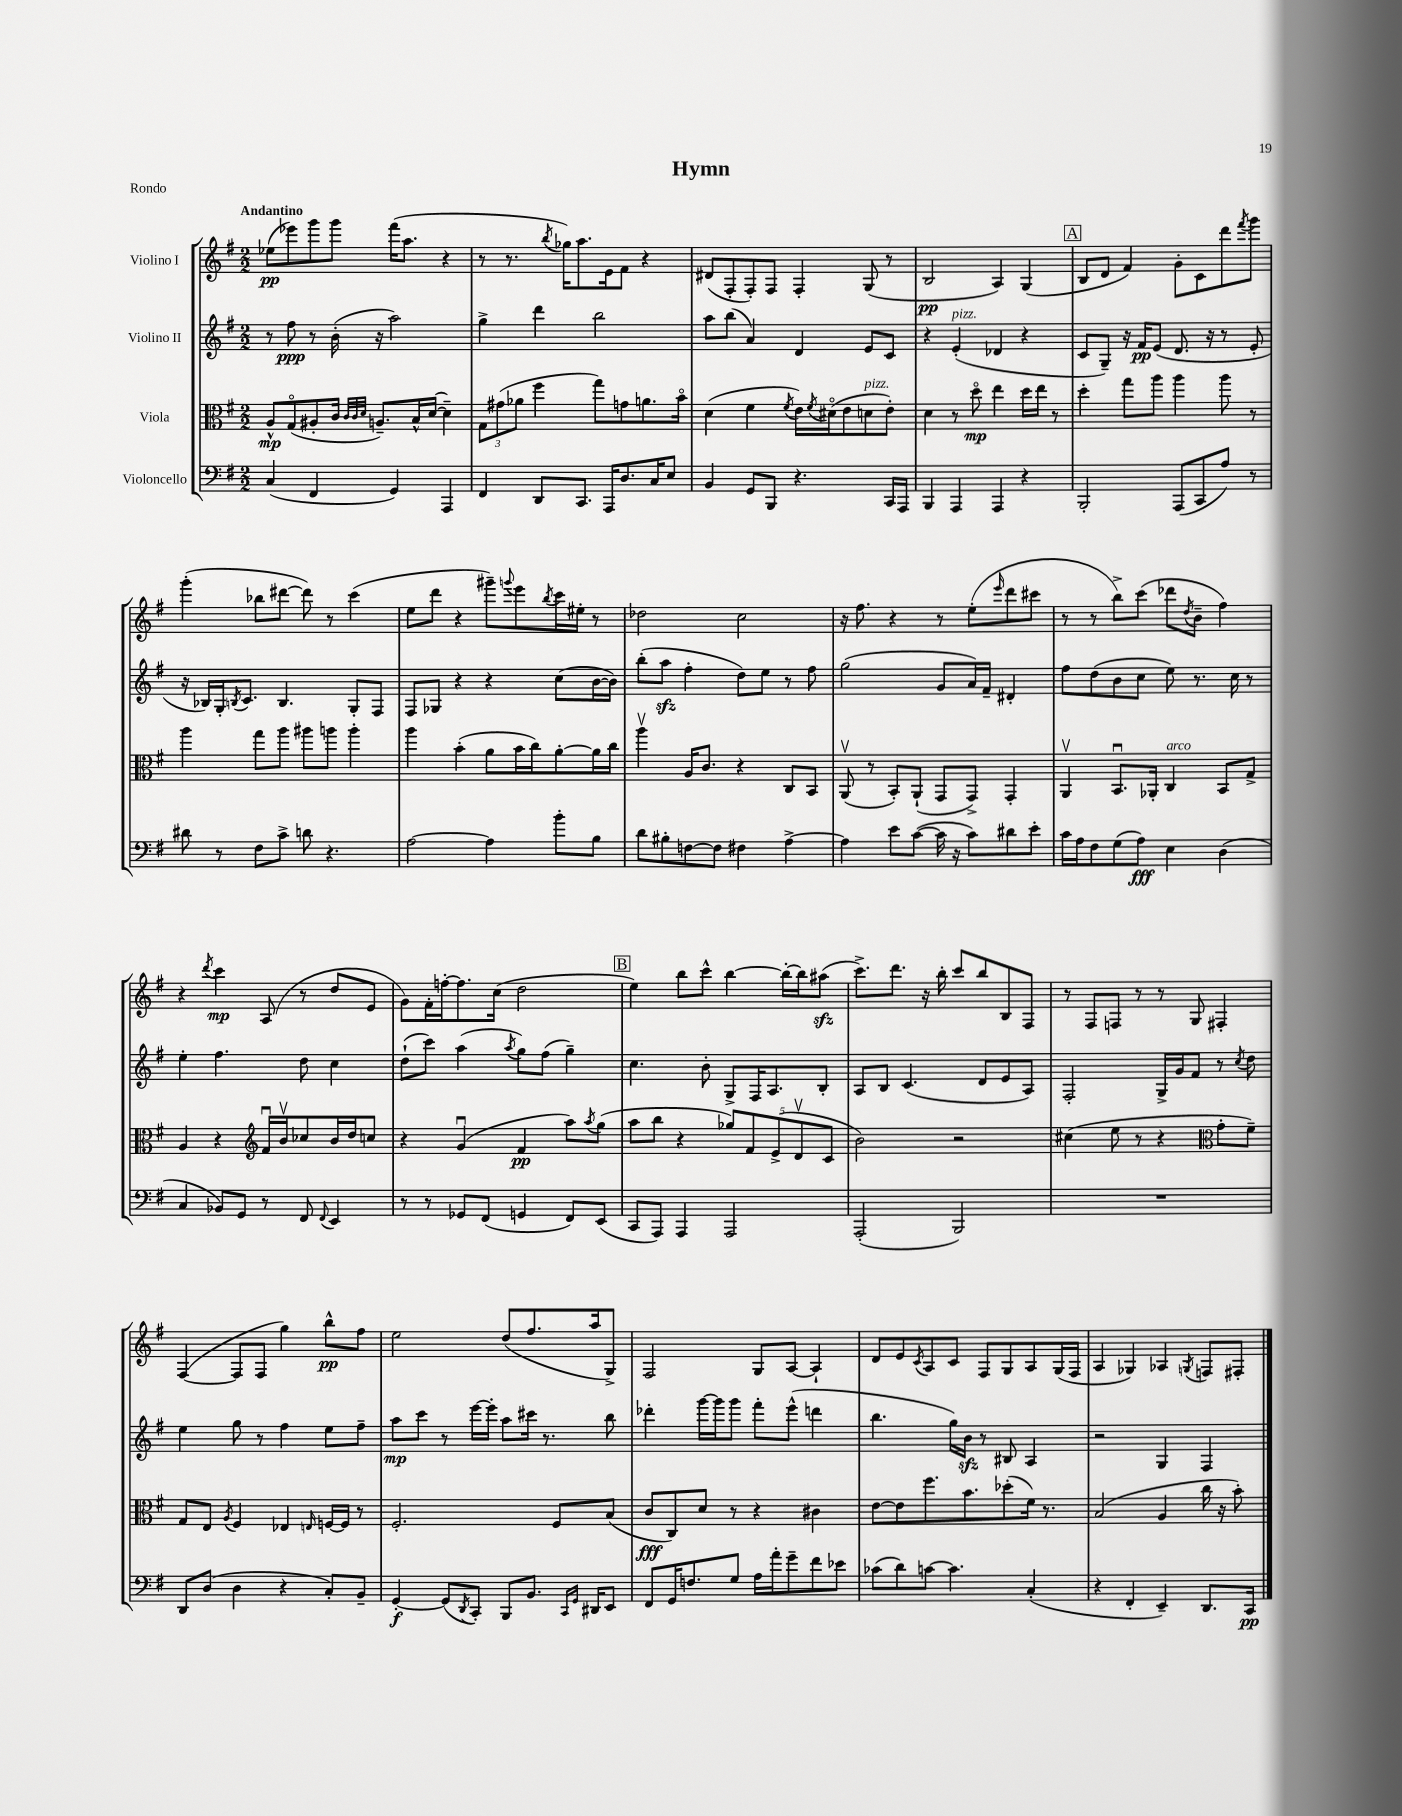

**kern	**kern	**kern	**kern
*staff4	*staff3	*staff2	*staff1
*clefF4	*clefC3	*clefG2	*clefG2
*k[f#]	*k[f#]	*k[f#]	*k[f#]
*M2/2	*M2/2	*M2/2	*M2/2
(4C	8A^^	8r	(8ee-
.	(8Go	8ff#	8eee-)
4FF#	8A#'	8r	8ggg
.	16c	(16b'	8ggg
.	32qqc	.	.
.	32qqc	.	.
.	32qqd	.	.
.	8.A~)	16r	.
4GG)	.	2aa)	(16fff#
.	.	.	8.aa
.	16B^^	.	.
.	([16d	.	.
4AAA	4d~])	.	4r
=	=	=	=
4FF#	12G	4gg^	8r
.	(12g#	.	.
.	.	.	8.r
.	12a-	.	.
8DD	4ff#	4ddd	.
.	.	.	8qbb
.	.	.	16gg-)
8.CC	.	.	8.aa
.	8gg)	2bb	.
16AAA	.	.	16e
8.D	8g	.	8f#
.	8.a	.	4r
16C	.	.	.
8E	.	.	.
.	16bo	.	.
=	=	=	=
4BB	(4d	8aa	(8d#
.	.	(8bb	8F#'
8GG	4f#	4a)	8F#')
8BBB	.	.	8F#
.	8qf#	.	.
4.r	16e)	4d	4F#'
.	8qf#	.	.
.	(16d#o	.	.
.	8e	.	.
.	8d	8e	(8G
16CC	8e')	8c	8r
16AAA	.	.	.
=	=	=	=
4BBB	4d	4r	2B
4AAA	8r	(4e'	.
.	8ddo	.	.
4AAA	4ee	4d-	4A)
4r	16dd	4r	(4G
.	16ee	.	.
.	8r	.	.
=	=	=	=
2BBB'	4dd'	8c	8B
.	.	8G~)	8d
.	8gg	16r	4f#)
.	.	16f#	.
.	8aa	(8e	.
(8AAA	4aa	8.d	8g'
8CC	.	.	8c
.	.	16r	.
8A)	8aa	8r	8ddd
.	.	.	8qfff#
8r	8r	8e'	8ggg
=	=	=	=
8d#	4aa	16r	(4ggg'
.	.	16B-)	.
8r	.	16G'	.
.	.	8qB	.
.	.	8.c	.
8F#	8gg	.	8bb-
8c^	8aa	4.B	[8ddd#
8d	8aa#	.	8ddd#])
4.r	8aa	.	8r
.	4aa'	8G'	(4ccc
.	.	8F#	.
=	=	=	=
[2A	4aa	8F#	8ee
.	.	8G-	8ddd
.	(4b'	4r	4r
4A]	8a	4r	8ggg#~)
.	.	.	8qqggg
.	16b	.	8eee
.	16cc)	.	.
.	.	.	8qbb
8b'	[8a'	(8cc	16ccc
.	.	.	16ee#'
8B	16a]	[16b	8r
.	16cc	16b])	.
=	=	=	=
8d	4aav	(8bb'	2dd-
8B#'	.	8aa	.
[8F	16A	4ff#'	.
.	8.c	.	.
8F]	.	.	.
4F#	4r	8dd)	2cc
.	.	8ee	.
[4A^	8C	8r	.
.	8BB	8ff#	.
=	=	=	=
4A]	(8AAv	(2gg	16r
.	.	.	8.ff#
.	8r	.	.
8e	8BB')	.	4r
([8c	(8AA`	.	.
16c]	8GG	8g	8r
16r	.	.	.
8c)	8GG^)	16a)	(8ee'
.	.	16f#~	.
.	.	.	16qqeee
8d#	4GG'	4d#'	8ddd
8e'	.	.	8ccc#
=	=	=	=
16c	4AAv	8ff#	8r
16A	.	.	.
8F#	.	(8dd	8r
(8G	8.BBu	8b	8bb^)
8A)	.	8cc	(8ccc
.	16AA-'	.	.
4E	4C	8ee)	8ddd-
.	.	.	8qdd
.	.	8.r	8b~
(4D	8BB	.	4ff#)
.	.	16cc	.
.	8G^	8r	.
=	=	=	=
4C	4A	4ee'	4r
.	.	.	8qddd
8BB-)	4r	4.ff#	4ccc
8GG	.	.	.
*	*clefG2	*	*
8r	16f#u	.	(8A
.	16bv	.	.
8FF#	8cc-	8dd	8r
8qqFF#	.	.	.
4EE	16b	4cc	8dd
.	16dd	.	.
.	8cc	.	8e
=	=	=	=
8r	4r	(8dd`	8g)
8r	.	8ccc)	16f#'
.	.	.	[16ff'
8GG-	(4gu	(4aa	8.ff]
(8FF#	.	.	.
.	.	.	(16cc
.	.	8qaa	.
4GG	4f#	8gg)	2dd
.	.	(8ff#	.
8FF#)	8aa)	4gg~)	.
.	8qaa	.	.
(8EE	(8gg	.	.
=	=	=	=
8CC	8aa	4.cc	4ee)
8AAA)	8bb	.	.
4AAA	4r	.	8bb
.	.	8b'	8ccc^^
2AAA	10gg-)	8G^	[4bb
.	10f#	.	.
.	.	16F#	.
.	.	8.A	.
.	(10e^	.	.
.	.	.	16bb'_
.	10dv	.	.
.	.	.	16bb]
.	.	8B'	(8aa#
.	10c	.	.
=	=	=	=
(2AAA'	2b)	8A	8.ccc^)
.	.	8B	.
.	.	.	8.ddd
.	.	(4.c	.
.	.	.	16r
.	.	.	16bb'
2BBB)	2r	.	8ccc
.	.	8d	8bb
.	.	8e	8B
.	.	8A)	8F#
=	=	=	=
1r	(4cc#	2F#'	8r
.	.	.	8F#
.	8ee	.	8F
.	8r	.	8r
.	4r	16G^	8r
.	.	16g	.
.	.	8f#	8G
*	*clefC3	*	*
.	8g'	8r	4F#'
.	.	8qcc	.
.	8f#~)	8dd	.
=	=	=	=
8DD	8G	4ee	([4F#
(8D	8E	.	.
.	8qA	.	.
4D	4F#	8gg	8F#]
.	.	8r	8F#
4r	4E-	4ff#	4gg)
.	16qqE	.	.
8C')	[16F	8ee	8bb^^
.	16F]	.	.
8BB~	8r	8ff#~	8ff#
=	=	=	=
[4GG'	2.F#'	8aa	2ee
.	.	8ccc	.
(8GG]	.	8r	.
8qDD	.	.	.
8CC')	.	[16eee	.
.	.	16eee']	.
8BBB	.	8aa	(8dd
8.BB	.	16ccc#	8.ff#
.	.	8.r	.
.	8F#	.	.
16qqCC	.	.	.
16qqGG	.	.	.
16DD#	.	.	16aa
8EE	(8B	8bb	8G^)
=	=	=	=
8FF#	8c	4ddd-'	2F#
16GG	8C)	.	.
8.F	.	.	.
.	8d	[16ggg	.
.	.	16ggg]	.
8G	8r	8ggg	.
16A	4r	8fff#'	8G
16a'	.	.	.
8g~	.	(8eee^^	[8A
8f#	4c#	4ddd	4A`]
8e-	.	.	.
=	=	=	=
(8c-	[8e	4.bb	8d
8d)	8e]	.	8e
.	.	.	8qc
[8c	8.ff#	.	8A
4.c]	.	16gg)	8c
.	8.b	16b	.
.	.	8r	8F#
.	(8dd-'	8B#	8G
(4C'	16f#)	4A	8A
.	8.r	.	.
.	.	.	(16G
.	.	.	16F#
=	=	=	=
4r	(2B	2r	4A
4FF#'	.	.	4G-)
4EE~)	4A	4G	4A-
.	.	.	8qG
8.DD	16cc	4F#	8F
.	16r	.	.
.	8b')	.	8F#'
16CC	.	.	.
==	==	==	==
*-	*-	*-	*-
